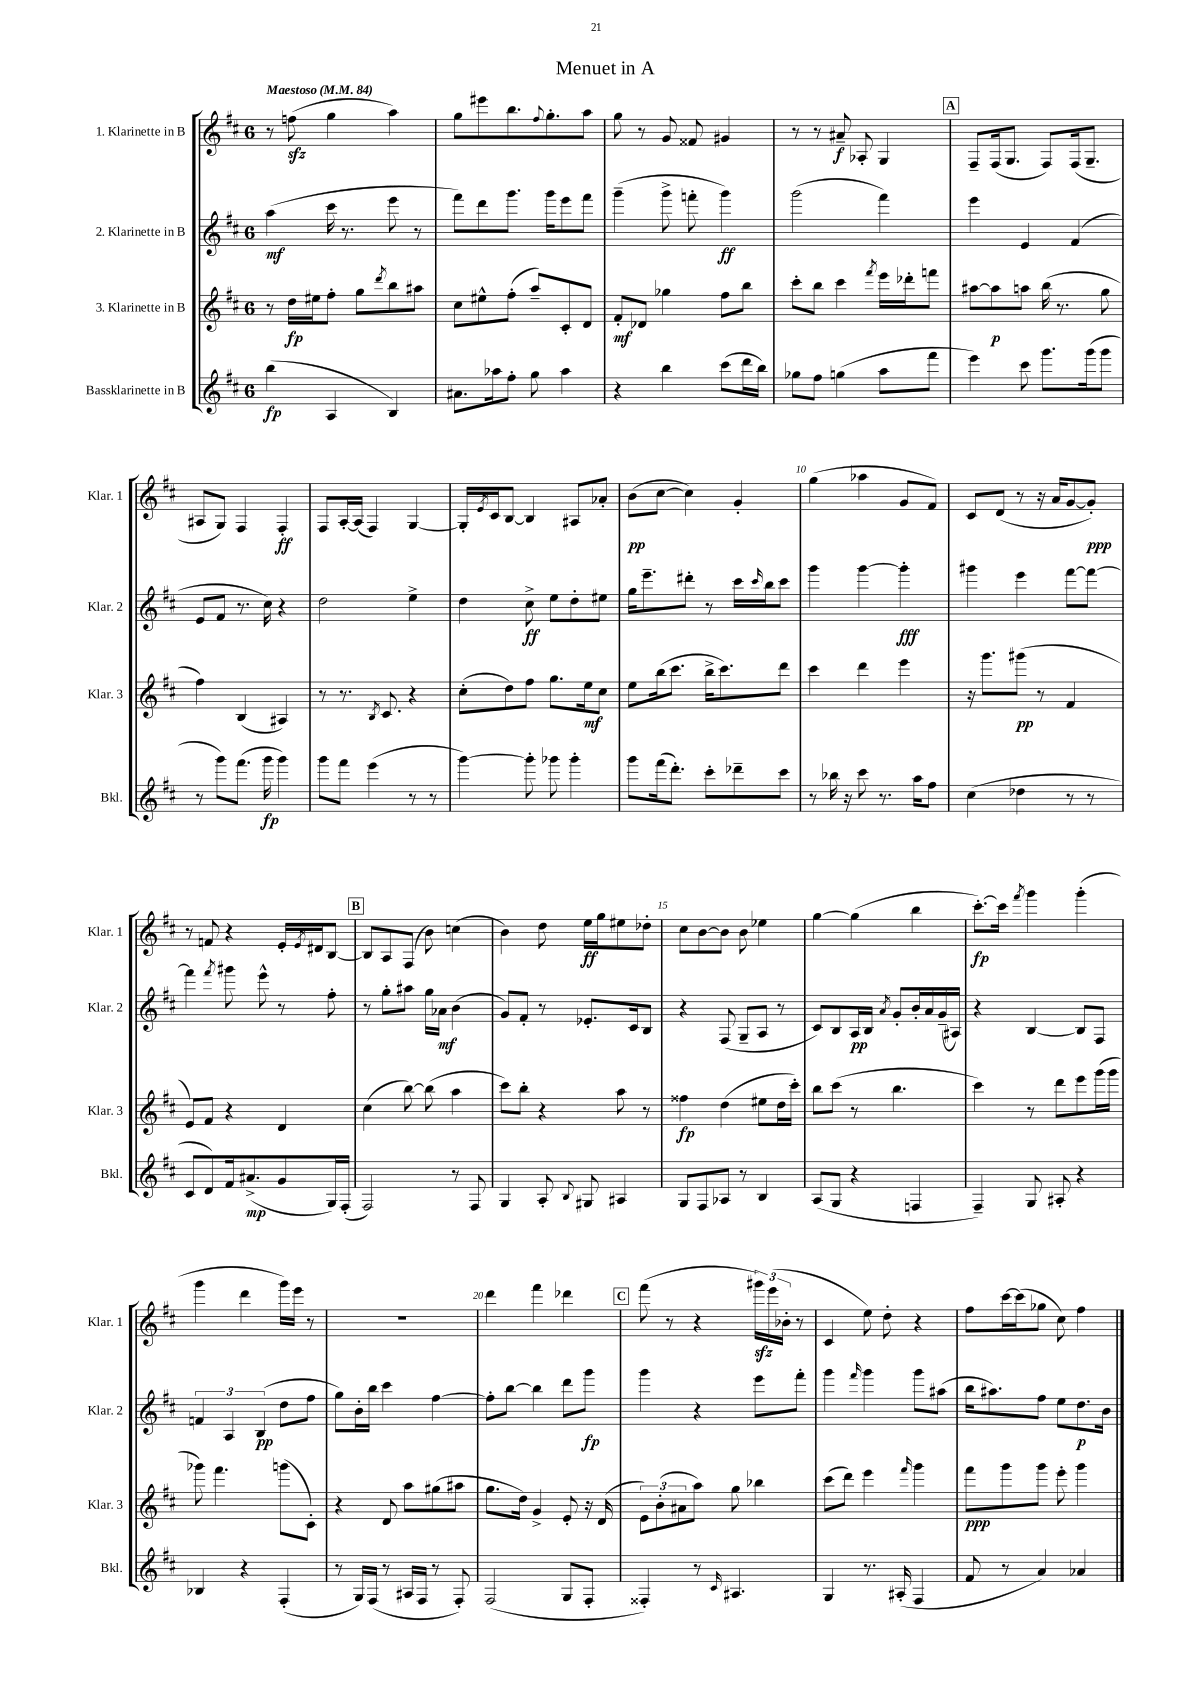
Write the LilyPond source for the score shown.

\header { title = "Menuet in A" }
<<
\new StaffGroup <<
\new Staff = "s0" \with { instrumentName = "1. Klarinette in B" shortInstrumentName = "Klar. 1" } {
    \clef treble \key d \major \once \override Staff.TimeSignature.style = #'single-digit \time 6/8 \tempo "Maestoso" 4 = 84
    r8 f''8\sfz( g''4 a''4) |
    g''8 eis'''8 b''8. \appoggiatura { fis''8 } g''8.-. a''8 |
    g''8 r8 g'8 fisis'8 gis'4 |
    r8 r8 ais'8--\f aes8-. g4 |
    \mark \markup { \box "A" } fis8-- fis16( g8. fis8) fis16( g8.-- |
    ais8 g8) fis4 fis4-.\ff |
    fis8 a16~-. a16( fis4) g4~ |
    g16-. \acciaccatura { e'8 } cis'16 b8~ b4 ais8 aes'8-. |
    b'8\pp( cis''8~ cis''4) g'4-. |
    g''4( aes''4 g'8 fis'8) |
    cis'8 d'8( r8 r16 a'16 g'8~ g'8-.\ppp) |
    r8 f'8 r4 e'16-. \acciaccatura { e'8 } dis'16 b8~ |
    \mark \markup { \box "B" } b8 a8 fis8( b'8) c''4( |
    b'4) d''8 e''16\ff g''16 eis''8 des''8-. |
    cis''8 b'8~ b'8 b'8 ees''4 |
    g''4~ g''4( b''4 |
    cis'''8.~-.\fp) cis'''16 \acciaccatura { fis'''8 } g'''4 g'''4-.( |
    g'''4 d'''4 g'''16) e'''16 r8 |
    R2. |
    d'''4 fis'''4 des'''4 |
    \mark \markup { \box "C" } fis'''8( r8 r4 \tuplet 3/2 { gis'''16\sfz) e'''16( bes'16-. } r8 |
    cis'4 e''8) d''8-. r4 |
    fis''8 cis'''16~ cis'''16( ges''8 cis''8) fis''4 \bar "|." |
}
\new Staff = "s1" \with { instrumentName = "2. Klarinette in B" shortInstrumentName = "Klar. 2" } {
    \clef treble \key d \major \once \override Staff.TimeSignature.style = #'single-digit \time 6/8
    a''4\mf( cis'''16 r8. e'''8 r8 |
    fis'''8) d'''8 g'''8. g'''16 e'''8 fis'''8 |
    g'''4--( g'''8-> f'''8-. g'''4\ff) |
    g'''2( fis'''4) |
    \mark \markup { \box "A" } e'''4 e'4 fis'4( |
    e'8 fis'8 r8. cis''16) r4 |
    d''2 e''4-> |
    d''4 cis''8->\ff e''8 d''8-. eis''8 |
    g''16 e'''8.-- dis'''8-. r8 cis'''16 \grace { cis'''16 } b''16 cis'''8 |
    g'''4 g'''4~ g'''4-.\fff |
    gis'''4 e'''4 fis'''8~ fis'''8~ |
    fis'''4 \acciaccatura { fis'''8 } gis'''8 e'''8-^ r8 fis''8-. |
    \mark \markup { \box "B" } r8 g''8-. ais''8 g''16 aes'16\mf b'4( |
    g'8) fis'8-. r8 ees'8.-. cis'16 b8 |
    r4 fis8( g8-- a8 r8 |
    cis'8) b8 a16\pp b16 \acciaccatura { a'8 } g'8-. b'16-. a'16 g'16--( ais16) |
    r4 b4~ b8 fis8 |
    \tuplet 3/2 { f'4 a4 b4\pp( } d''8 fis''8 |
    g''8) b'16-. b''16 cis'''4 fis''4~ |
    fis''8-. b''8~ b''4 d'''8 g'''8\fp |
    \mark \markup { \box "C" } g'''4 r4 e'''8 fis'''8-. |
    g'''4 \grace { fis'''16 } g'''4 g'''8 ais''8( |
    b''16 ais''8.) fis''8 e''8 d''8.\p b'16 \bar "|." |
}
\new Staff = "s2" \with { instrumentName = "3. Klarinette in B" shortInstrumentName = "Klar. 3" } {
    \clef treble \key d \major \once \override Staff.TimeSignature.style = #'single-digit \time 6/8
    r8 d''16\fp eis''16 fis''8-. g''8 \acciaccatura { d'''8 } b''8 ais''8 |
    cis''8 eis''8-^ fis''8-.( a''8--) cis'8-. d'8 |
    fis'8-.\mf des'8 ges''4 fis''8 b''8 |
    cis'''8-. b''8 cis'''4 \acciaccatura { fis'''8 } e'''16 des'''16-. f'''8 |
    \mark \markup { \box "A" } ais''8~ ais''8\p a''8 b''16( r8. g''8 |
    fis''4) b4( ais4) |
    r8 r8. \acciaccatura { b8 } cis'8. r4 |
    cis''8-.( d''8) fis''8 g''8. e''16\mf cis''8 |
    e''8 b''16( cis'''8. b''16-> cis'''8.) d'''8 |
    cis'''4 d'''4 e'''4 |
    r16 g'''8. gis'''8\pp( r8 fis'4 |
    e'8) fis'8 r4 d'4 |
    \mark \markup { \box "B" } cis''4( b''8~) b''8( a''4 |
    cis'''8) b''8-. r4 a''8 r8 |
    fisis''4\fp d''4( eis''8 d''16 cis'''16-.) |
    b''8 cis'''8( r8 b''4. |
    cis'''4) r8 d'''8 e'''8 g'''16( g'''16 |
    ges'''8) fis'''4. g'''8( cis'8-.) |
    r4 d'8 a''8 gis''8( ais''8 |
    g''8. d''16) g'4-> e'8-. r16 d'16( |
    \mark \markup { \box "C" } \tuplet 3/2 { e'8) b'8-.( ais'8 } a''8) g''8 bes''4 |
    cis'''8( d'''8) e'''4 \grace { fis'''16 } g'''4 |
    fis'''8\ppp g'''8 g'''8 e'''8-. g'''4 \bar "|." |
}
\new Staff = "s3" \with { instrumentName = "Bassklarinette in B" shortInstrumentName = "Bkl." } {
    \clef treble \key d \major \once \override Staff.TimeSignature.style = #'single-digit \time 6/8
    b''4\fp( a4 b4) |
    ais'8. aes''16 fis''8-. g''8 aes''4 |
    r4 b''4 cis'''8( d'''16 b''16) |
    ges''8 fis''8 g''4( a''8 fis'''8 |
    \mark \markup { \box "A" } e'''4) cis'''8 g'''8. g'''16( g'''8 |
    r8 g'''8) fis'''8.( g'''16\fp g'''4) |
    g'''8 fis'''8 e'''4( r8 r8 |
    g'''4~) g'''8-. ges'''8 ges'''4-. |
    g'''8 fis'''16( d'''8.-.) cis'''8-. des'''8-- cis'''8 |
    r8 bes''16 r16 cis'''8 r8. a''16 fis''8 |
    cis''4( des''4 r8 r8 |
    cis'8 d'8) fis'16 ais'8.->\mp( g'8 g16) fis16-.( |
    \mark \markup { \box "B" } fis2) r8 fis8 |
    g4 a8-. \appoggiatura { b8 } gis8 ais4 |
    g8 fis8 aes8 r8 b4 |
    a8( g8 r4 f4 |
    fis4--) g8 ais8-. r4 |
    bes4 r4 fis4-.( |
    r8 g16) fis16( r8 ais16 fis16 r8 fis8-.) |
    fis2( g8 fis8-. |
    \mark \markup { \box "C" } fisis4-.) r8 \grace { cis'16 } ais4. |
    g4 r8. ais16-.( fis4 |
    fis'8 r8 a'4) aes'4 \bar "|." |
}
>>
>>
\layout { \context { \Score \override BarNumber.break-visibility = ##(#f #t #t) barNumberVisibility = #(every-nth-bar-number-visible 5) } }
